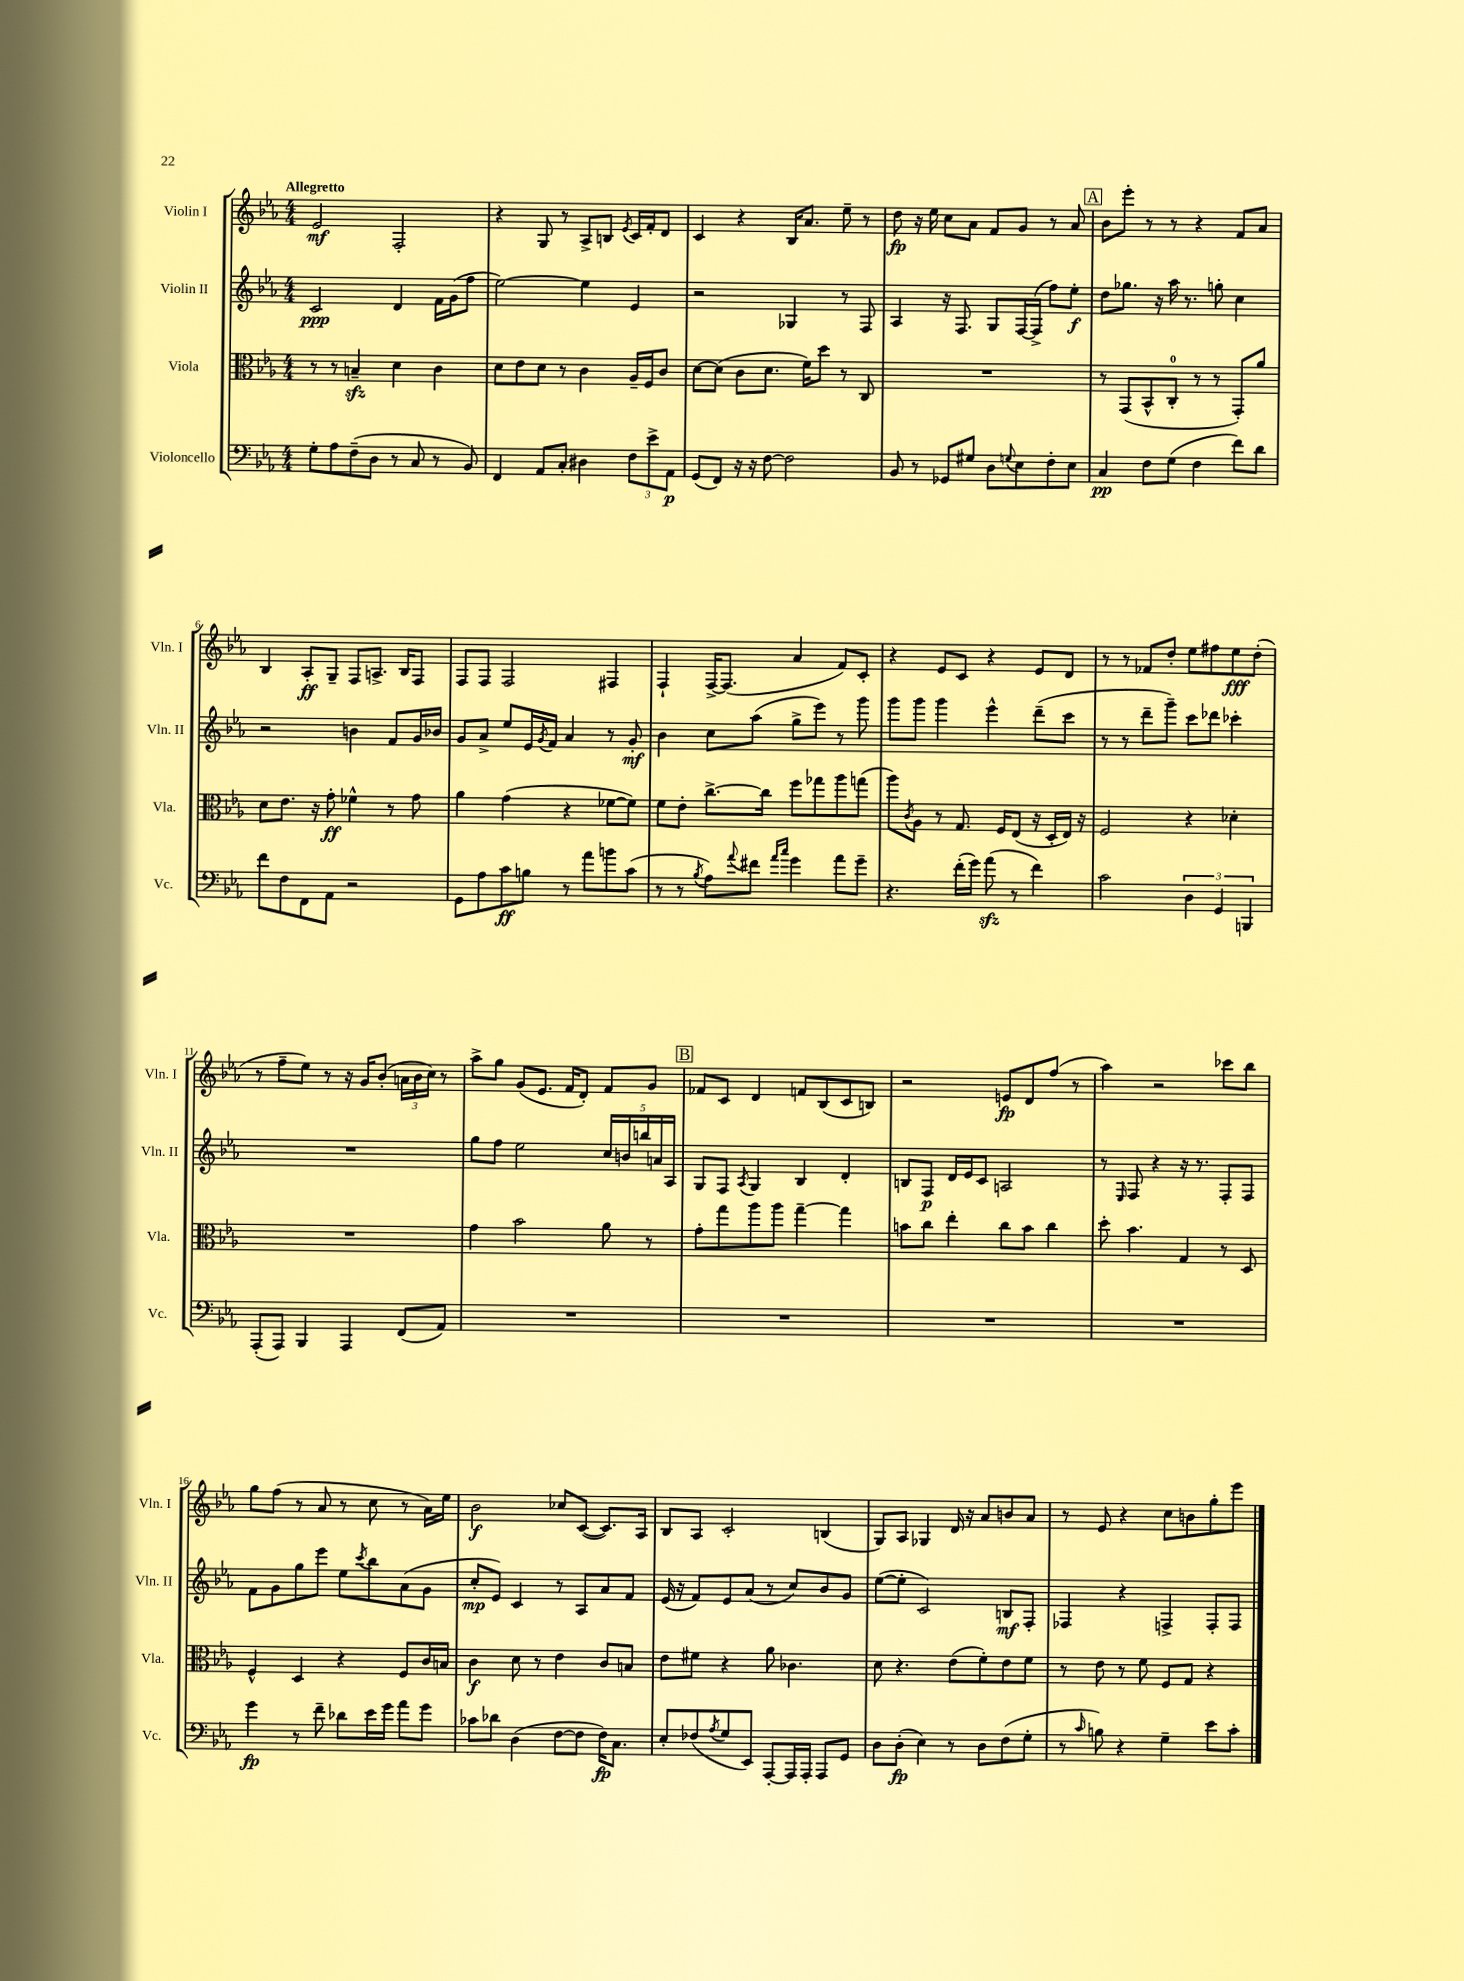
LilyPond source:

<<
\new StaffGroup <<
\new Staff = "s0" \with { instrumentName = "Violin I" shortInstrumentName = "Vln. I" } {
    \clef treble \key ees \major \numericTimeSignature \time 4/4 \tempo "Allegretto"
    ees'2\mf f2-. |
    r4 g8 r8 aes8-> b8 \acciaccatura { ees'8 } c'16 f'16-. d'8 |
    c'4 r4 bes16 aes'8. ees''8-- r8 |
    d''8\fp r16 ees''16 c''8 aes'8 f'8 g'8 r8 aes'8 |
    \mark \markup { \box "A" } bes'8 ees'''8-. r8 r8 r4 f'8 aes'8 |
    bes4 aes8-.\ff g8-- f8 a8.-> bes16 f8 |
    f8 f8 f2 fis4 |
    f4-! f16~-> f8.( aes'4 f'8) c'8-. |
    r4 ees'8 c'8 r4 ees'8 d'8 |
    r8 r8 fes'8 d''8-. ees''8 fis''8 ees''8\fff d''8-.( |
    r8 f''8-- ees''8) r8 r16 g'16 bes'8-.( \tuplet 3/2 { a'16 bes'16 c''16) } r8 |
    aes''8-> g''8 g'8( ees'8. f'16 d'8-.) f'8 g'8 |
    \mark \markup { \box "B" } fes'8 c'8 d'4 f'8 bes8( c'8 b8) |
    r2 e'8\fp d'8 f''8( r8 |
    aes''4) r2 ces'''8 bes''8 |
    g''8 f''8( r8 aes'8 r8 c''8 r8 aes'16) ees''16 |
    bes'2\f ces''8 c'8~( c'8.) aes16 |
    bes8 aes8 c'2-. b4( |
    g8) aes8 ges4 d'16 r16 aes'8 b'8 aes'8 |
    r8 ees'8 r4 c''8 b'8 g''8-. ees'''8 \bar "|." |
}
\new Staff = "s1" \with { instrumentName = "Violin II" shortInstrumentName = "Vln. II" } {
    \clef treble \key ees \major \numericTimeSignature \time 4/4
    c'2\ppp d'4 f'16 g'16( f''8 |
    ees''2~) ees''4 ees'4 |
    r2 ges4 r8 f8 |
    aes4 r16 f8. g8 f16~ f16->( f''8) ees''8-.\f |
    \mark \markup { \box "A" } d''8 ges''8. r16 aes''16 r8. g''8-. c''4 |
    r2 b'4 f'8 g'16 bes'16 |
    g'8 aes'8-> ees''8 ees'16 \acciaccatura { g'8 } f'16 aes'4 r8 g'8-.\mf |
    bes'4 c''8 aes''8( g''8-> ees'''8) r8 g'''8 |
    g'''8 g'''8 g'''4 ees'''4-^ d'''8--( c'''8 |
    r8 r8 d'''8-- g'''8--) c'''8 des'''8 ces'''4-. |
    R1 |
    g''8 f''8 ees''2 \tuplet 5/4 { c''16 b'16 b''16 a'16 aes16 } |
    \mark \markup { \box "B" } g8 f8 \acciaccatura { aes8 } g4 bes4 d'4-. |
    b8 f8\p d'16 ees'16 c'8 a2 |
    r8 \grace { ees16 } f8 r4 r16 r8. f8-. f8 |
    f'8 g'8 g''8 ees'''8 ees''8 \acciaccatura { c'''8 } bes''8 aes'8( g'8 |
    c''8-.\mp ees'8) c'4 r8 aes8 aes'8 f'8 |
    ees'16( r16 f'8) ees'8 aes'8( r8 c''8) bes'8 g'8 |
    ees''8~( ees''8-. c'2) b8\mf f8-. |
    fes4 r4 f4-> f8-. f8 \bar "|." |
}
\new Staff = "s2" \with { instrumentName = "Viola" shortInstrumentName = "Vla." } {
    \clef alto \key ees \major \numericTimeSignature \time 4/4
    r8 r8 b4--\sfz d'4 c'4 |
    d'8 ees'8 d'8 r8 c'4 aes16-- f16 c'8 |
    d'8~ d'8( c'8 d'8. f'16) d''8 r8 c8 |
    R1 |
    \mark \markup { \box "A" } r8 g,8( bes,8-^ c8-0-. r8 r8 g,8-.) aes'8 |
    d'8 ees'8. r16 g'8-.\ff fes'4-^ r8 g'8 |
    aes'4 g'4( r4 fes'8~ fes'8) |
    f'8 ees'8-. c''8.~-> c''16 f''8 ges''8 aes''8 g''8( |
    aes''8) \acciaccatura { c'8 } aes8 r8 g8. f16 ees8( r16 d16-. ees16) r16 |
    f2 r4 des'4-. |
    R1 |
    g'4 bes'2 aes'8 r8 |
    \mark \markup { \box "B" } g'8-. g''8 aes''8 aes''8 g''4~-- g''4 |
    b'8 c''8 ees''4-. c''8 b'8 c''4 |
    d''8-. bes'4. g4 r8 d8 |
    f4-^ d4 r4 f8 c'16 b16 |
    c'4\f d'8 r8 ees'4 c'8 b8 |
    ees'8 fis'8 r4 aes'8 ces'4. |
    d'8 r4. ees'8( f'8-.) ees'8 f'8 |
    r8 ees'8 r8 f'8 f8 g8 r4 \bar "|." |
}
\new Staff = "s3" \with { instrumentName = "Violoncello" shortInstrumentName = "Vc." } {
    \clef bass \key ees \major \numericTimeSignature \time 4/4
    g8-. aes8 f8--( d8 r8 c8 r8 bes,8) |
    f,4 aes,8 c8-. dis4 \tuplet 3/2 { f8 ees'8-> aes,8\p } |
    g,8( f,8) r16 r16 f8~ f2 |
    bes,8 r8 ges,8 gis8 d8 \appoggiatura { g8 } ees8 f8-. ees8 |
    \mark \markup { \box "A" } c4\pp f8 g8( f4 f'8) d'8 |
    f'8 f8 f,8 aes,8 r2 |
    g,8 aes8 c'8\ff b8 r8 aes'8 b'8 c'8( |
    r8 r8 \acciaccatura { bes8 } aes8) \appoggiatura { aes'8 } fis'8 \grace { aes'16 c''16 } g'4 aes'8 g'8-- |
    r4. f'16-.( g'16) aes'8\sfz( r8 f'4) |
    c'2 \tuplet 3/2 { d4 g,4 b,,4 } |
    aes,,8-.( aes,,8) bes,,4 aes,,4 f,8( aes,8) |
    R1 |
    \mark \markup { \box "B" } R1 |
    R1 |
    R1 |
    g'4\fp r8 f'8-- des'8 ees'16 g'16 aes'8 g'8 |
    ces'8 des'8 d4( f8~ f8 f16\fp) c8. |
    ees8-. fes8( \acciaccatura { aes8 } g8 ees,8) aes,,8~-. aes,,16 aes,,16-. aes,,8 g,8 |
    d8 d8-.\fp( ees4) r8 d8 f8( g8-. |
    r8 \grace { c'16 } b8) r4 g4-- ees'8 c'8-. \bar "|." |
}
>>
>>
